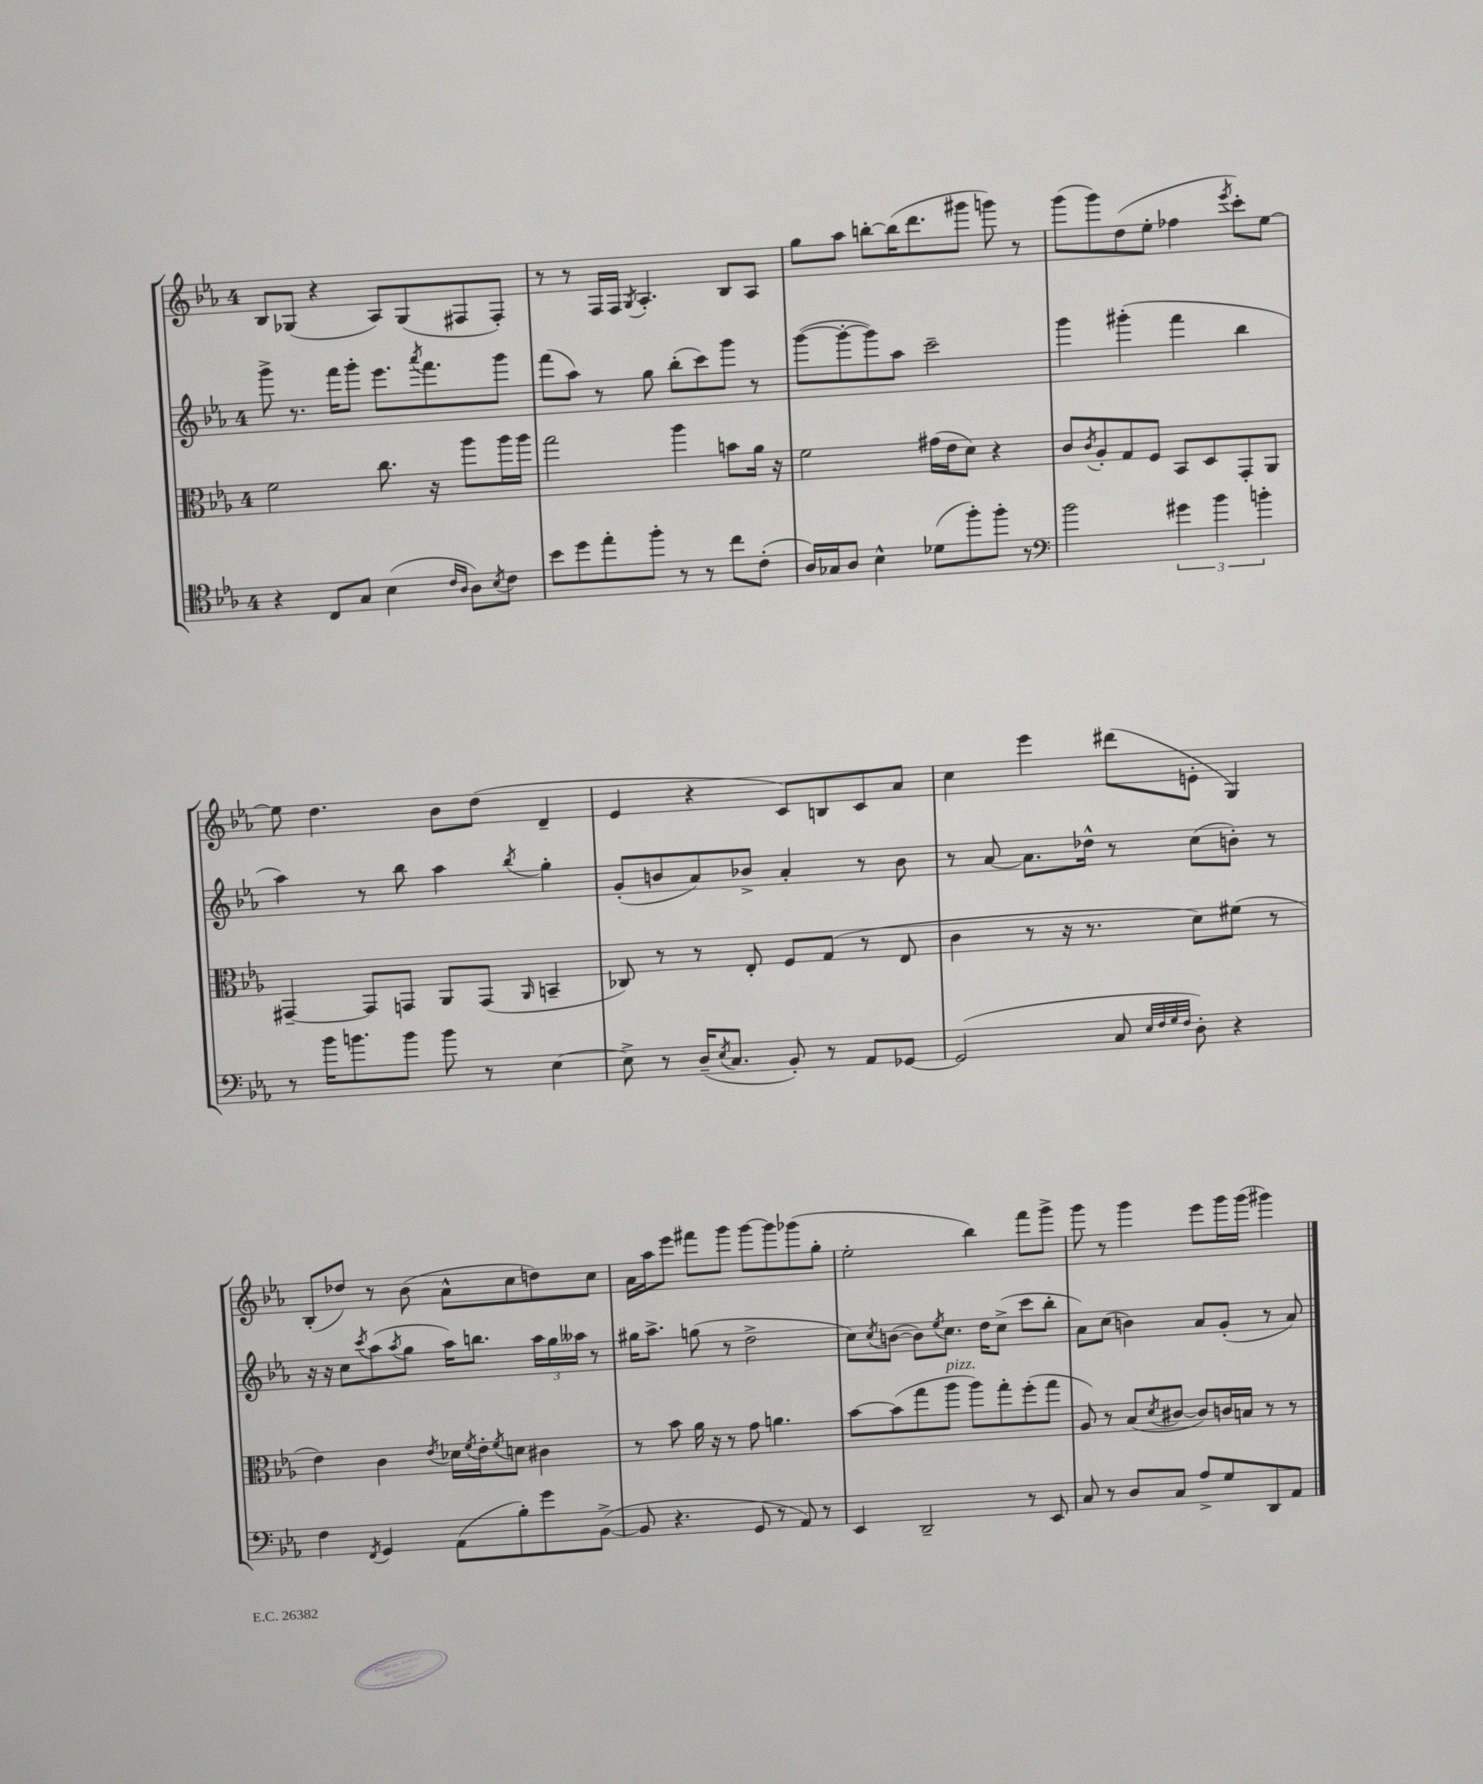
<<
\new StaffGroup <<
\new Staff = "s0" {
    \clef treble \key ees \major \once \override Staff.TimeSignature.style = #'single-digit \time 4/4
    bes8 ges8( r4 aes8) ges8( fis8 fis8-.) |
    r8 r8 f16 f16 \acciaccatura { g8 } aes4.-. bes8 aes8 |
    g''8 aes''8 b''8~-. b''16( d'''8. gis'''8 g'''8) r8 |
    g'''8( g'''8) d''8( ees''8-. fes''4 \acciaccatura { ees'''8 } c'''8-.) ees''8~ |
    ees''8 d''4. bes'8 d''8( d'4-- |
    ees'4 r4 c'8) b8 c'8 aes'8 |
    c''4 ees'''4 dis'''8( e'8-. g4) |
    bes8-.( des''8) r8 bes'8( aes'8-^ c''8 d''8) c''8 |
    aes'16 aes''16 ees'''8 fis'''8 g'''8 g'''8~ g'''8 ges'''8( g''8-. |
    ees''2-. bes''4) f'''8 g'''8-> |
    g'''8 r8 g'''4 ees'''8 g'''16 g'''16( gis'''4) \bar "|." |
}
\new Staff = "s1" {
    \clef treble \key ees \major \once \override Staff.TimeSignature.style = #'single-digit \time 4/4
    g'''8-> r8. f'''16 g'''8-. ees'''8. \acciaccatura { aes'''8 } f'''8. g'''8 |
    f'''8( aes''8) r8 g''8 bes''8-.( c'''8) g'''8 r8 |
    g'''8~( g'''8~-. g'''8) aes''8 c'''2-- |
    g'''4 gis'''4-.( f'''4 bes''4 |
    aes''4) r8 bes''8 aes''4 \acciaccatura { bes''8 } g''4-. |
    g'8-.( b'8 aes'8) bes'8-> aes'4-. r8 bes'8 |
    r8 aes'8~ aes'8. des''16-^ r8 c''8( b'8-.) r8 |
    r16 r16 c''8 \acciaccatura { c'''8 } aes''8( \acciaccatura { aes''8 } g''8 aes''16) b''8. \tuplet 3/2 { aes''16 g''16 aeses''16 } r8 |
    gis''16 aes''8.-> g''8( r8 d''2-> |
    c''8) \acciaccatura { c''8 } b'8~( b'8) \acciaccatura { ees''8 } c''8. d''16 c''8->( c'''8 bes''8-. |
    aes'8) c''8( b'4) aes'8 g'8-.( r8 aes'8) \bar "|." |
}
\new Staff = "s2" {
    \clef alto \key ees \major \once \override Staff.TimeSignature.style = #'single-digit \time 4/4
    f'2 c''8. r16 aes''8 aes''16 aes''16 |
    g''2 aes''4 b'8 aes'16 r16 |
    f'2 gis'16( ees'16 d'8) r4 |
    c'8 \acciaccatura { c'8 } aes8-. g8 f8 bes,8 d8 g,8-. aes,8 |
    gis,4~-- gis,8 g,8 aes,8 g,8( \grace { aes,16 } b,4-- |
    ces8) r8 r8 ees8-. f8 g8( r8 ees8 |
    c'4 r8 r16 r8. d'8) fis'8( r8 |
    ees'4) c'4 \acciaccatura { ees'8 } des'16 \acciaccatura { f'8 } ees'16-. \acciaccatura { f'8 } d'8 cis'4 |
    r8 bes'8 aes'16 r16 r8 g'8 a'4. |
    bes'8~ bes'8( g''8 aes''8^\markup { \italic "pizz." } aes''8) g''8-. f''8-.( g''8 |
    aes8) r8 bes8( \acciaccatura { d'8 } cis'8~ cis'8) c'16 b16 r8 r8 \bar "|." |
}
\new Staff = "s3" {
    \clef tenor \key ees \major \once \override Staff.TimeSignature.style = #'single-digit \time 4/4
    r4 c8 g8 bes4( \grace { c'16 aes16 } aes8) \acciaccatura { bes8 } c'8 |
    bes'8 d''8 ees''8-. f''8-. r8 r8 c''8 c'8-.( |
    aes16) ges16 aes8 bes4-^ des'8( f''8-.) f''8-. r8 |
    \clef bass bes'2 \tuplet 3/2 { gis'4 bes'4 b'4-. } |
    r8 bes'16 b'8. b'8 b'8 r8 ees4~ |
    ees8-> r8 d16--( \acciaccatura { ees8 } c8. bes,8-.) r8 aes,8 ges,8~ |
    ges,2( c8 \grace { ees32 f32 g32 f32 } d8-.) r4 |
    f4 \acciaccatura { f,8 } g,4 aes,8( bes8-.) g'8 bes,8~->( |
    bes,8 r4. g,8 r8 aes,8) r8 |
    ees,4 d,2-- r8 ees,8 |
    c8 r8 d8 c8 aes8-> g8 d,8 aes,8 \bar "|." |
}
>>
>>
\layout { \context { \Score \remove "Bar_number_engraver" } }
